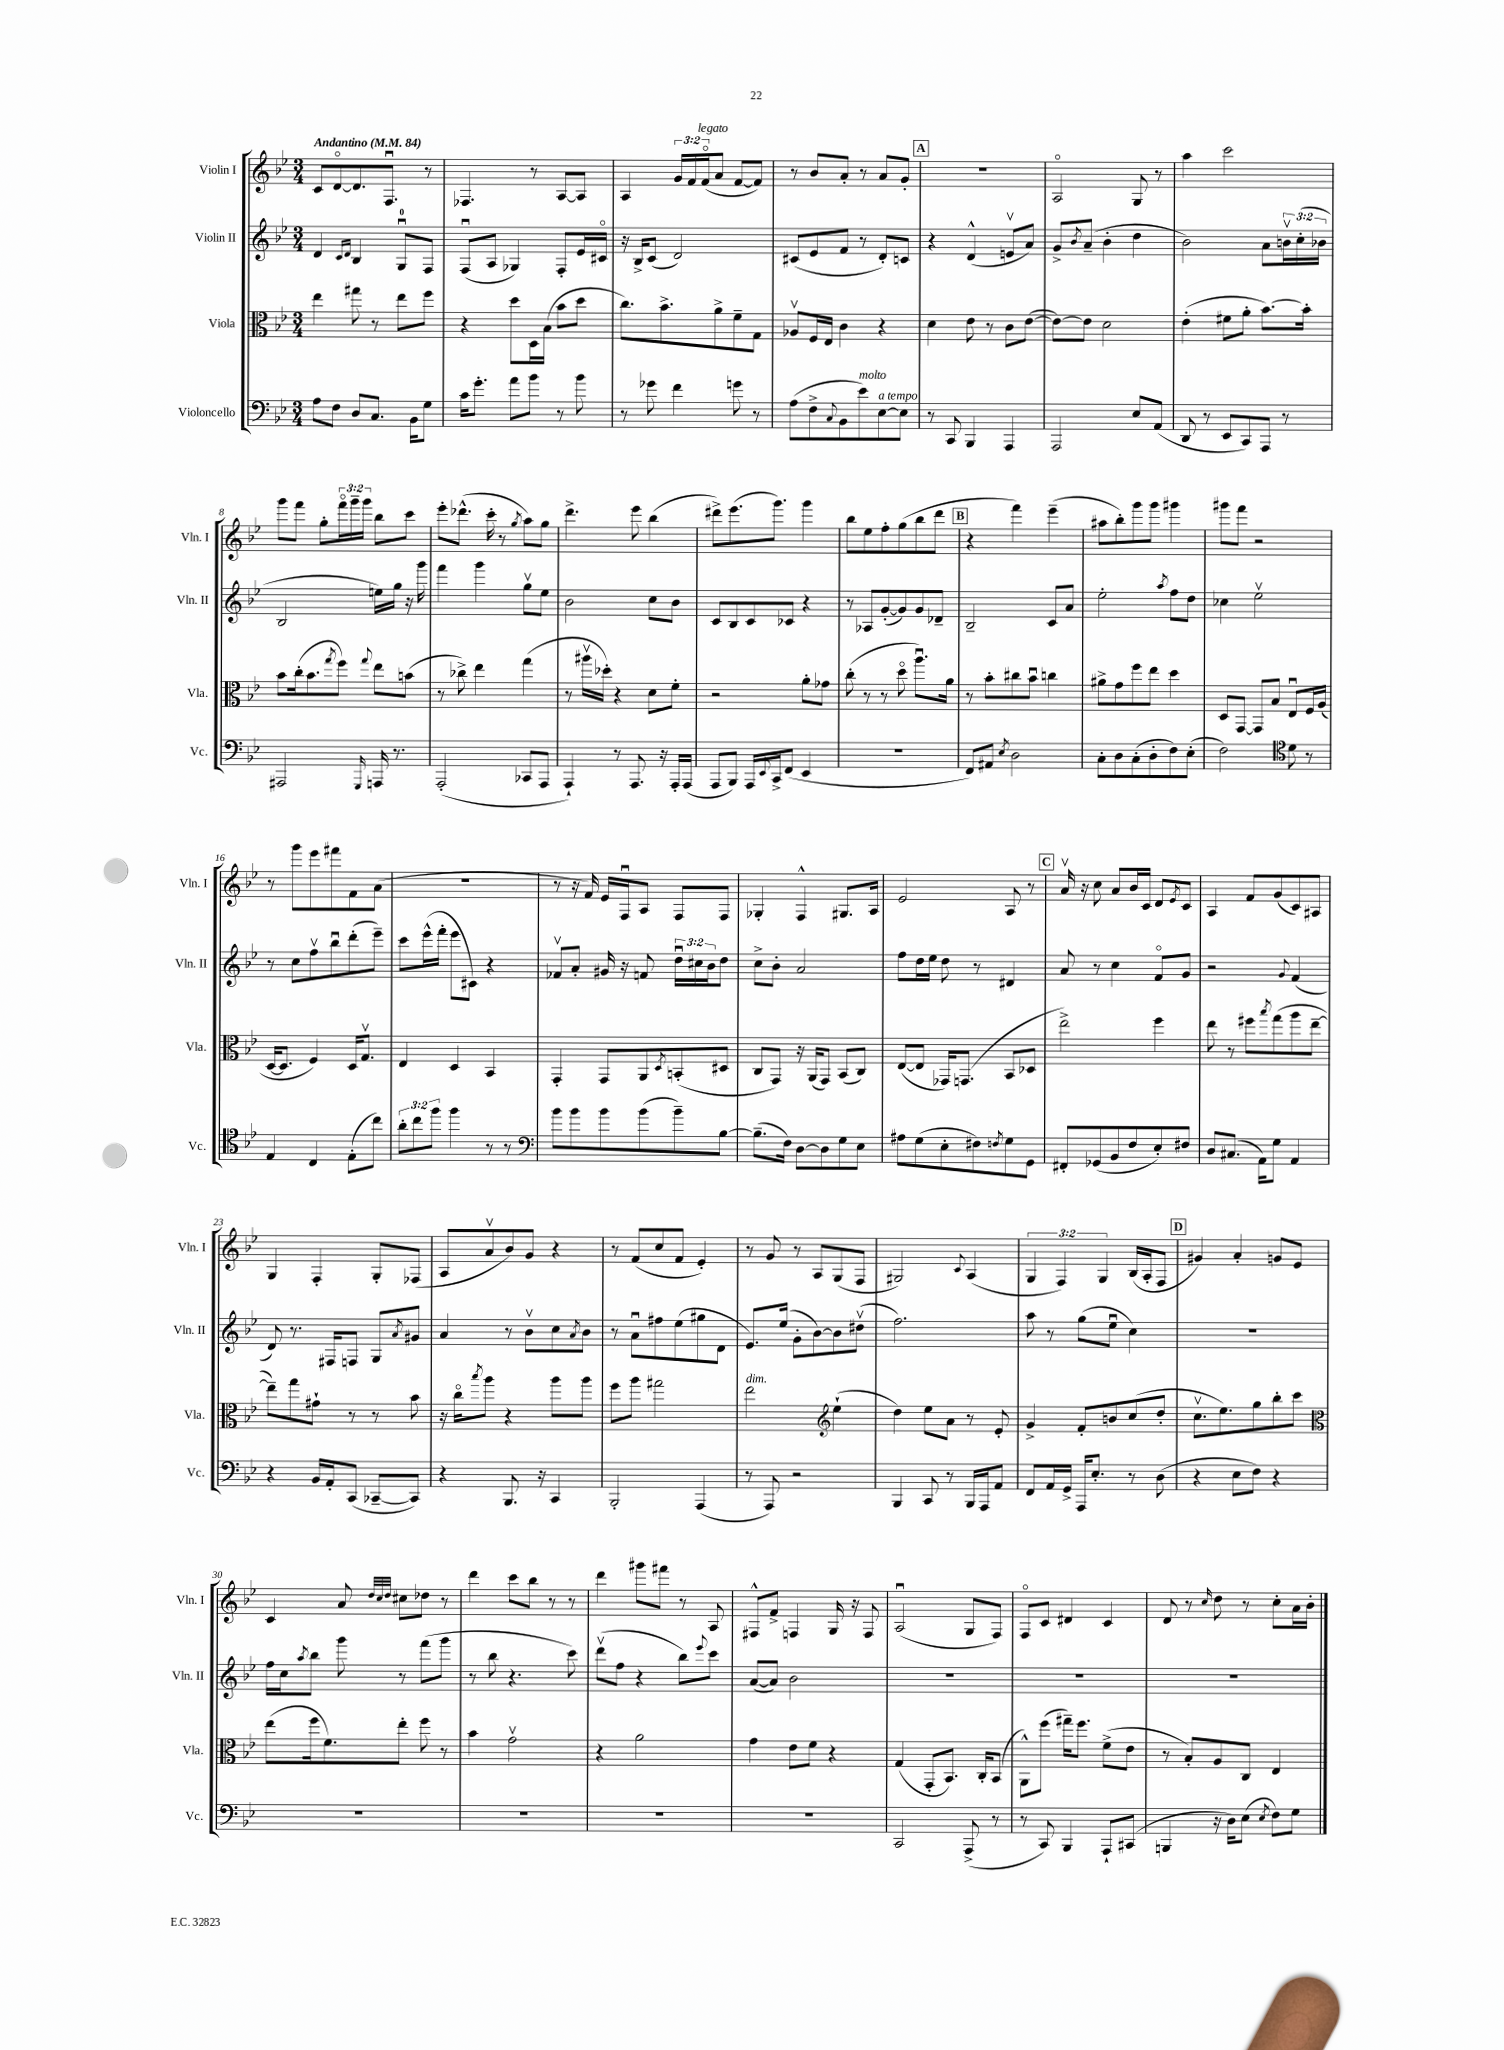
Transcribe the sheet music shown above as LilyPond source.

<<
\new StaffGroup <<
\new Staff = "s0" \with { instrumentName = "Violin I" shortInstrumentName = "Vln. I" } {
    \clef treble \key bes \major \numericTimeSignature \time 3/4 \override Staff.TupletNumber.text = #tuplet-number::calc-fraction-text \tempo "Andantino" 4 = 84
    c'8 d'8~\flageolet d'8. f8.\downbow r8 |
    fes4. r8 a8~ a8 |
    a4 \tuplet 3/2 { g'16 f'16 f'16\flageolet^\markup { \italic "legato" }( } a'8 f'8~ f'8) |
    r8 bes'8 a'8-. r8 a'8 g'8-. |
    \mark \markup { \box "A" } R2. |
    a2\flageolet g8 r8 |
    a''4 c'''2 |
    g'''8 f'''8 g''8-. \tuplet 3/2 { f'''16\flageolet g'''16-- g'''16 } bes''8 c'''8 |
    ees'''8-. des'''8.-^( c'''16-. r8 \acciaccatura { g''8 } a''8) g''8 |
    d'''4.-> ees'''8 bes''4( |
    dis'''8->) ees'''8.( g'''8.) g'''4 |
    bes''8 ees''8 f''8-. g''8( bes''8 d'''8 |
    \mark \markup { \box "B" } r4 f'''4) ees'''4--( |
    ais''8 bes''8-.) g'''8 g'''8 gis'''4 |
    gis'''8 f'''8 r2 |
    r8 g'''8 ees'''8 fis'''8 f'8 a'8( |
    R2. |
    r8 r16 f'16) ees'16 f16\downbow a8 f8 f8 |
    ges4-. f4-^ gis8. a16 |
    ees'2 a8 r8 |
    \mark \markup { \box "C" } a'16\upbow r16 c''8 a'8 bes'16 c'16 d'8 \acciaccatura { ees'8 } c'8 |
    a4 f'8 g'8( c'8) ais8 |
    g4 f4-. g8-. fes8( |
    a8 a'8\upbow bes'8) g'8 r4 |
    r8 f'8( c''8 f'8 ees'4-.) |
    r8 g'8 r8 a8 g8( f8 |
    gis2) \appoggiatura { c'8 } a4( |
    \tuplet 3/2 { g4 f4) g4 } bes16( a16-. f8 |
    \mark \markup { \box "D" } gis'4) a'4-. g'8 ees'8 |
    c'4 a'8 \grace { d''32 c''32 d''32 } cis''8 des''8 r8 |
    d'''4 c'''8 bes''8 r8 r8 |
    d'''4 gis'''8 fis'''8 r8 a8 |
    fis8-^ f'8-> f4 g16 r16 f8 |
    a2\downbow( g8 f8) |
    f8\flageolet c'8 dis'4 c'4 |
    d'8 r8 \grace { c''16 } d''8 r8 c''8-. a'16 bes'16-. \bar "|." |
}
\new Staff = "s1" \with { instrumentName = "Violin II" shortInstrumentName = "Vln. II" } {
    \clef treble \key bes \major \numericTimeSignature \time 3/4 \override Staff.TupletNumber.text = #tuplet-number::calc-fraction-text
    d'4 \grace { c'16 d'16 } bes4 g8-0\downbow f8 |
    f8\downbow( a8 ges4) f8-. ees'16 cis'16\flageolet |
    r16 bes16-> c'8( d'2) |
    cis'8( ees'8 f'8 r8 d'8-.) c'8 |
    \mark \markup { \box "A" } r4 d'4-^( e'8\upbow a'8) |
    g'8-> \acciaccatura { bes'8 } a'8--( bes'4-. d''4 |
    bes'2) a'8 \tuplet 3/2 { b'16\upbow c''16-.( bes'16 } |
    bes2 e''16) g''16 r16 g'''16 |
    f'''4 g'''4 g''8\upbow ees''8 |
    bes'2 c''8 bes'8 |
    c'8 bes8 c'8 ces'8 r4 |
    r8 aes8 g'8~-.( g'8) g'8 des'8-- |
    \mark \markup { \box "B" } bes2-- c'8 a'8 |
    ees''2-. \acciaccatura { a''8 } f''8 d''8 |
    ces''4 ees''2\upbow |
    r8 c''8 f''8\upbow bes''8\downbow d'''8-.( ees'''8--) |
    c'''8 ees'''16-^( f'''16-. ees'''8 cis'8) r4 |
    fes'8\upbow a'8-. gis'16 r16 f'8 \tuplet 3/2 { d''16\downbow cis''16 bes'16 } d''8 |
    c''8-> bes'8-. a'2 |
    f''8 d''16 ees''16 d''8 r8 dis'4 |
    \mark \markup { \box "C" } a'8 r8 c''4 f'8\flageolet g'8 |
    r2 \appoggiatura { g'8 } f'4( |
    d'8) r8. fis16 f8 g8 \acciaccatura { a'8 } gis'8 |
    a'4 r8 bes'8\upbow c''8 \acciaccatura { a'8 } bes'8 |
    r8 a'8\downbow fis''8 ees''8( gis''8 d'8 |
    ees'8.) ees''16( g'8-. bes'8~) bes'8 dis''8\upbow( |
    f''2.) |
    a''8 r8 g''8( ees''8\downbow c''4) |
    \mark \markup { \box "D" } R2. |
    f''16 c''16 \acciaccatura { a''8 } bes''8 g'''8 r8 f'''8( g'''8 |
    r8 bes''8 r4. c'''8) |
    d'''8\upbow( f''8 r4 bes''8) \appoggiatura { ees'''8 } c'''8 |
    a'8~( a'8) bes'2 |
    R2. |
    R2. |
    R2. \bar "|." |
}
\new Staff = "s2" \with { instrumentName = "Viola" shortInstrumentName = "Vla." } {
    \clef alto \key bes \major \numericTimeSignature \time 3/4
    ees''4 gis''8 r8 ees''8 f''8 |
    r4 d''8 d16 bes16( bes'8 d''8 |
    c''8.) bes'8.-> a'8-> f'8-- g8 |
    aes8\upbow f16 ees16 c'4 r4 |
    \mark \markup { \box "A" } d'4 ees'8 r8 c'8 ees'8~( |
    ees'8~) ees'8 d'2 |
    ees'4-.( fis'8 a'8-. bes'8.~) bes'16-. |
    bes'8 c''16-.( bes'8. \acciaccatura { g''8 } f''8) \appoggiatura { g''8 } ees''8 b'8( |
    r8 ces''8->) ees''4 g''4( |
    r8 ais''16\upbow des''16-.) r4 d'8 f'8-. |
    r2 a'8-. ges'8 |
    c''8-.( r8 r8 d''8\flageolet a''8.\downbow) a'16 |
    \mark \markup { \box "B" } r8 bes'8-. cis''8 bes'8\downbow c''4 |
    ais'8-> g'8 f''8 ees''8 d''4 |
    d8 g,8~ g,8 bes8 ees8\downbow f16 a16( |
    d16~ d8. f4) d16 g8.\upbow |
    ees4 d4 bes,4 |
    g,4-. g,8 a,8 \acciaccatura { d8 } b,8-.( dis8 |
    c8 g,8) r16 a,16( g,8) bes,8( c8) |
    ees8~( ees8 ges,16) g,8.( bes,8 des8 |
    \mark \markup { \box "C" } ees''2->) f''4 |
    ees''8 r8 fis''8 \acciaccatura { bes''8 } g''8( a''8 ees''8~-- |
    ees''8--) g''8 gis'8-! r8 r8 bes'8 |
    r16 c''16\flageolet \acciaccatura { bes''8 } a''8 r4 a''8 a''8 |
    f''8 a''8 gis''2 |
    ees''2^\markup { \italic "dim." } \clef treble ees''4-!( |
    d''4) ees''8 a'8 r8 ees'8-. |
    g'4-> f'8-. b'8 c''8( d''8-. |
    \mark \markup { \box "D" } c''8.\upbow ees''8.) g''8 bes''8-. c'''8 |
    \clef alto ees''8( f''16 f'8.) ees''8-. f''8 r8 |
    bes'4 g'2\upbow |
    r4 a'2 |
    g'4 ees'8 f'8 r4 |
    g4( g,8-. bes,8.) c16-. bes,8( |
    a,8-^) f''8( gis''16--) f''8. f'8->( ees'8 |
    r8 bes8-.) a8 c8 ees4 \bar "|." |
}
\new Staff = "s3" \with { instrumentName = "Violoncello" shortInstrumentName = "Vc." } {
    \clef bass \key bes \major \numericTimeSignature \time 3/4 \override Staff.TupletNumber.text = #tuplet-number::calc-fraction-text
    a8 f8 d8 c8. bes,16 g8 |
    c'16 g'8.-. a'8 bes'8 r8 bes'8 |
    r8 ges'8 f'4 g'8 r8 |
    a8( f8-> \appoggiatura { c8 } bes,8 ees'8^\markup { \italic "molto" }) ees8~^\markup { \italic "a tempo" } ees8 |
    \mark \markup { \box "A" } r8 c,8 bes,,4 a,,4 |
    a,,2 ees8 a,8( |
    d,8 r8 ees,8 c,8) a,,8 r8 |
    ais,,2 \grace { g,,16 } a,,16 r8. |
    a,,2-.( ces,8 a,,8 |
    a,,4-!) r8 a,,8. r16 a,,16-. a,,16( |
    a,,8 bes,,8) a,,16 \appoggiatura { ees,8 } c,16-> f,8( ees,4 |
    R2. |
    \mark \markup { \box "B" } f,8) ais,8 \acciaccatura { ees8 } d2 |
    c8-. d8 c8-.( d8-. f8) ees8-.( |
    f2) \clef tenor d'8 r8 |
    ees4 c4 ees8-.( c''8) |
    \tuplet 3/2 { a'8-. c''8 f''8 } f''4 r8 r8 |
    \clef bass bes'8 bes'8 bes'8 bes'8( bes'8--) bes8~ |
    bes8.--( f16) d8~ d8 g8 ees8 |
    ais8 g8( ees8-. fis8) \acciaccatura { f8 } g8 g,8 |
    \mark \markup { \box "C" } fis,8-. ges,8( bes,8 f8 ees8-.) fis8 |
    d8 cis8.( a,16) g8 a,4 |
    r4 bes,16 a,16-. c,8( ces,8~-- ces,8) |
    r4 bes,,8. r16 c,4 |
    bes,,2-. a,,4( |
    r8 a,,8) r2 |
    bes,,4 c,8 r8 bes,,16 a,,16 a,8 |
    f,8 a,16 g,16-> a,,16 ees8.-. r8 d8( |
    \mark \markup { \box "D" } r4 ees8 f8) r4 |
    R2. |
    R2. |
    R2. |
    R2. |
    c,2 a,,8->( r8 |
    r8 c,8) bes,,4 a,,8-! cis,8( |
    b,,4 r16 d16) ees8( \acciaccatura { ees8 } f8) g8 \bar "|." |
}
>>
>>
